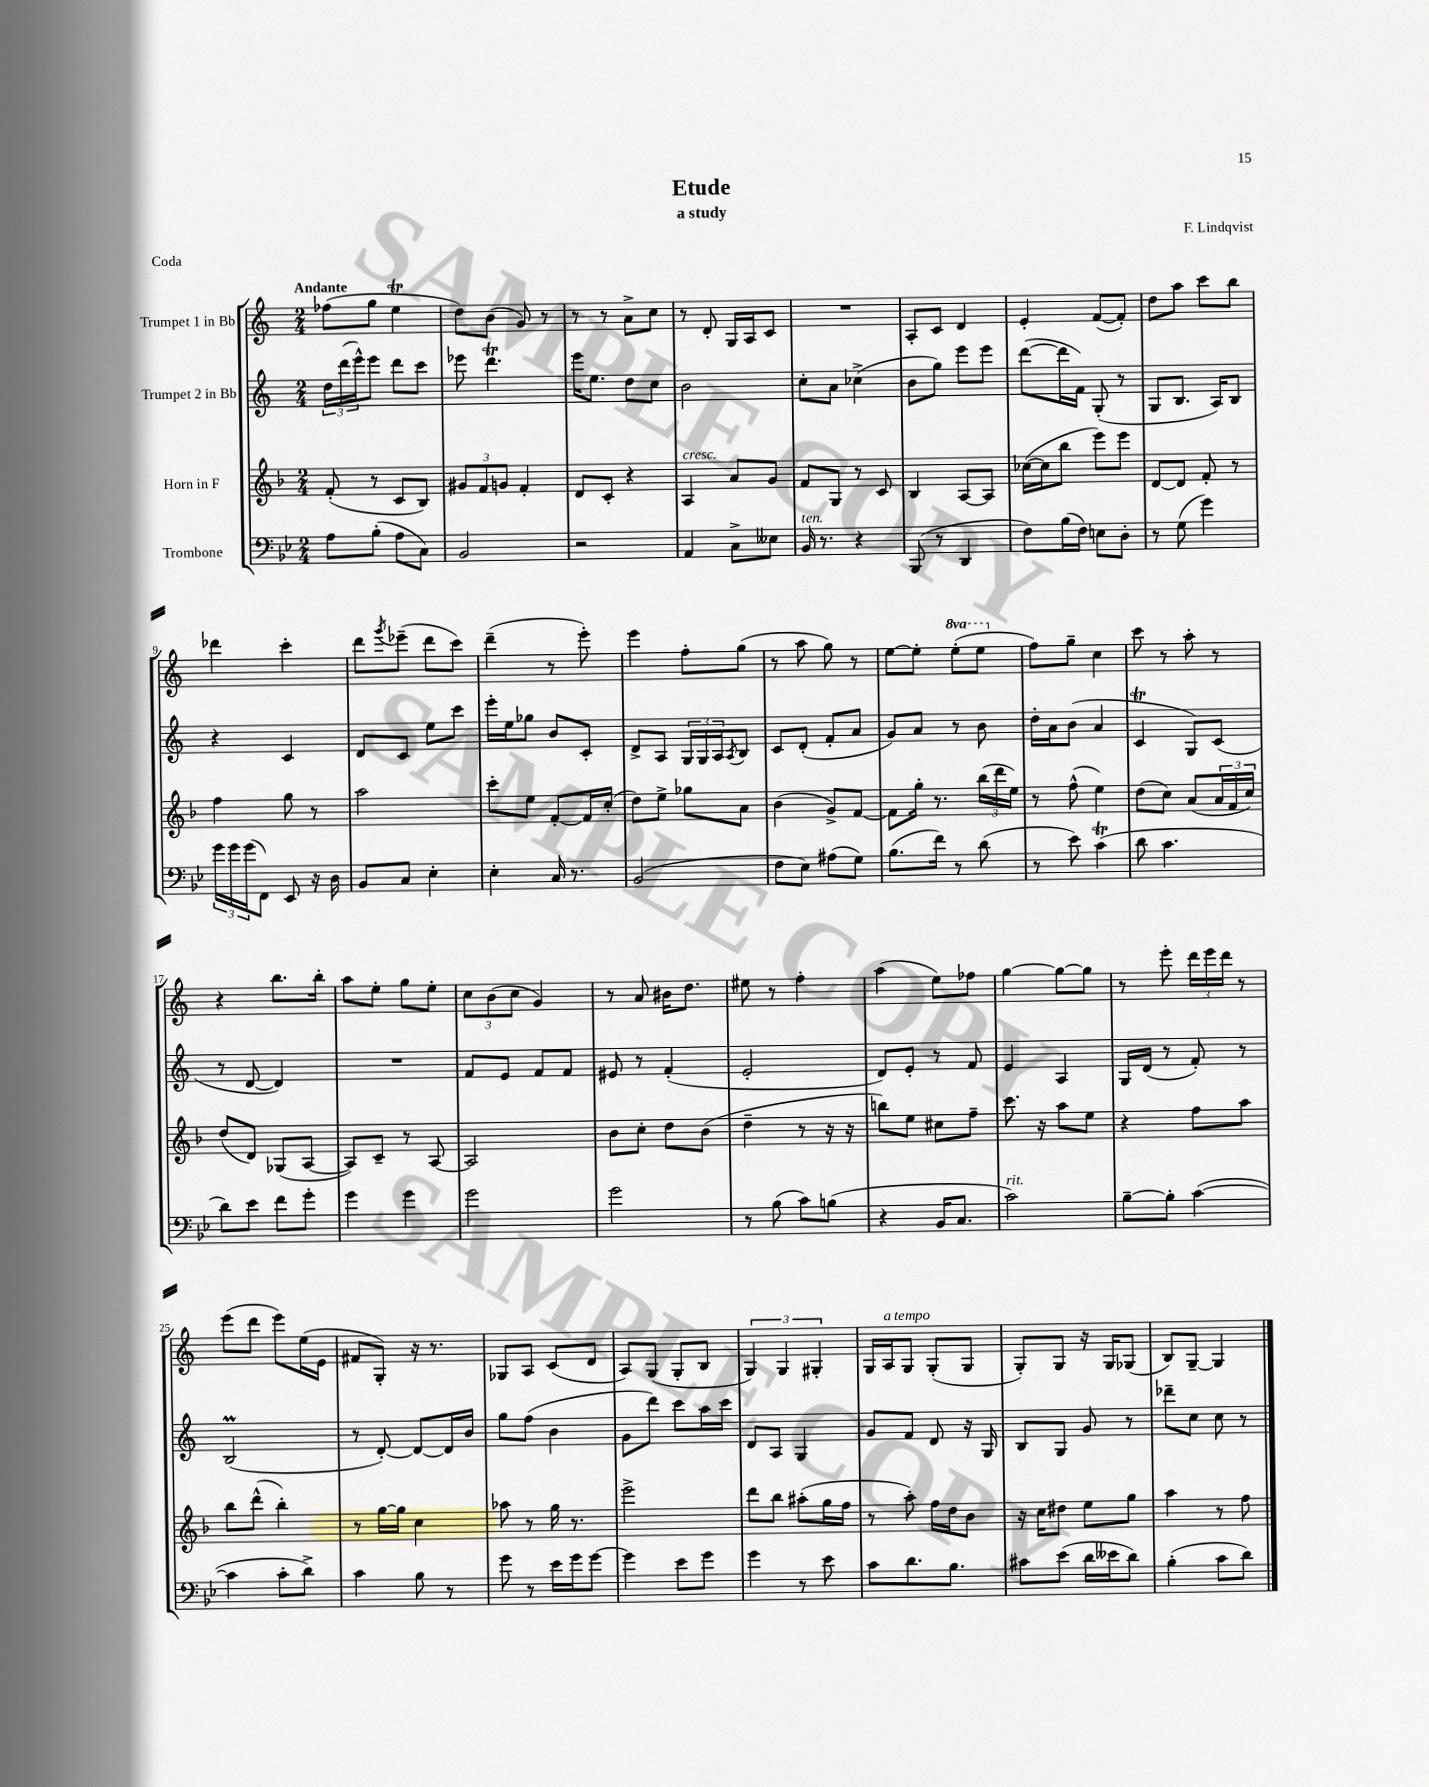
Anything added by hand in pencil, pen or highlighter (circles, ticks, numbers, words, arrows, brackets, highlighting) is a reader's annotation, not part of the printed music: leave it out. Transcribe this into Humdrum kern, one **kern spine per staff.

**kern	**kern	**kern	**kern
*part4	*part3	*part2	*part1
*staff4	*staff3	*staff2	*staff1
*I"Trombone	*I"Horn in F	*I"Trumpet 2 in Bb	*I"Trumpet 1 in Bb
*clefF4	*clefG2	*clefG2	*clefG2
*k[b-e-]	*k[b-]	*k[]	*k[]
*M2/4	*M2/4	*M2/4	*M2/4
=1	=1	=1	=1
!	!	!	!LO:TX:a:B:t=Andante
8A\L	(8f'/	24dd\LL	(8ff-X\L
.	.	(24ddd\	.
.	.	24eee^^\J)	.
(8B-'\J	8r	8eee\J	8gg\J
8A\L	8c/L	8ddd\L	4eet\
8C\J)	8B-/J)	8ccc\J	.
=2	=2	=2	=2
2BB-/	12g#X/L	8eee-X\	8dd\L)
.	12f/	.	.
.	.	4.dddT\	(8b\J
.	12gn/J	.	.
.	4f'/	.	8g/)
.	.	.	8r
=3	=3	=3	=3
2r	8d/L	16eee\KL	8r
.	.	8.ee\J	.
.	8c'/J	.	8r
.	4r	8dd\L	8a^\L
.	.	8cc\J	8cc\J
=4	=4	=4	=4
!	!LO:TX:a:i:t=cresc.	!	!
4AA/	4A/	2b\	8r
.	.	.	8d'/
8C^\L	8a/L	.	16G/LL
.	.	.	16A/J
8E--X\J	8g/J	.	8c/J
=5	=5	=5	=5
!LO:TX:a:i:t=ten.	!	!	!
16BB-/	8f/L	8cc'\L	2r
8.r	.	.	.
.	8G/J	8a\J	.
4r	8r	(4cc-X^\	.
.	8c/	.	.
=6	=6	=6	=6
(8BBB-/	4B-/	8b\L	8A'/L
8r	.	8gg\J)	8c/J
4DD/	[8A/L	8eee\L	4d/
.	8A/J]	8eee\J	.
=7	=7	=7	=7
8F\L)	([16cc-X\LL	([8ddd\L	4e'/
.	16cc-\J]	.	.
(16B-\L	8bb-\J	16ddd\L]	.
16F\JJ)	.	16f\JJ)	.
8En\L	8eee\L)	(8G'/	([8f/L
8D'\J	8eee\J	8r	8f'/J])
=8	=8	=8	=8
8r	[8d/L	8G/L	8dd\L
(8G\	8d/J]	8.B/J	8aa\J
4g\)	8f'/	.	8ccc\L
.	.	16A/KL)	.
.	8r	8B/J	8bb\J
!!LO:LB:g=z
=9	=9	=9	=9
24g\LL	4ff\	4r	4ddd-X\
24g\	.	.	.
(24g\J	.	.	.
8FF\J)	.	.	.
8EE-/	8gg\	4c/	4ccc'\
16r	8r	.	.
16D\	.	.	.
=10	=10	=10	=10
8BB-/L	2aa\	8d/L	8ddd\L
.	.	.	8qggg/
8C/J	.	8c/J	(8eee-X~\J
4E-'\	.	8ee\L	8ddd\L
.	.	8ccc\J	8ccc\J)
=11	=11	=11	=11
4E-'\	8ccc'\L	16eee'\LL	(4ddd~\
.	.	16ee\J	.
.	8ee\J	8gg-X\J	.
16C/	[8f'/L	8b/L	8r
8.r	.	.	.
.	16f/L]	8c'/J	8eee'\)
.	(16cc'/JJ	.	.
=12	=12	=12	=12
(2BB-/	8dd\L)	8d^/L	4eee\
.	8ee^\J	8A/J	.
.	8gg-X\L	24G/LL	8ff'\L
.	.	24G/	.
.	.	24A/J	.
.	.	8qA/	.
.	8a\J	8B/J	(8gg\J
=13	=13	=13	=13
8F\L	(4b-\	8c/L	8r
8E-\J)	.	(8d'/J	8aa\
(8A#X\L	8g^/L)	8f'/L	8gg\)
8G\J)	[8f/J	8a/J	8r
=14	=14	=14	=14
(8.B-\L	8f\L]	8g/L)	[8ee\L
.	16gg'\Jk	8a/J	8ee'\J]
16f\Jk)	8.r	.	.
*	*	*	*8va
8r	.	8r	(8eee'\L
(8d\	(24bb-\LL	8b\	8eee\J
.	24ddd\	.	.
.	24ee\JJ)	.	.
=15	=15	=15	=15
*	*	*	*X8va
8r	8r	16dd'\LL	8ff\L)
.	.	16a\J	.
8e-\)	(8ff^^\	(8b\J	8gg~\J
(4cT\	4ee\)	4a/	4cc\
=16	=16	=16	=16
8d\	(8dd\L	4cT/	8ccc\
4.c\	8cc\J)	.	8r
.	(8a/L	8G/L)	8aa'\
.	24a/L	(8c/J	8r
.	24f/	.	.
.	24cc/JJ)	.	.
!!LO:LB:g=z
=17	=17	=17	=17
8d\L)	(8dd/L	8r	4r
8e-\J	8d/J)	[8d/	.
8f\L	(8G-X/L	4d/])	8.bb\L
8g'\J	[8A/J	.	.
.	.	.	16bb'\Jk
=18	=18	=18	=18
4g\	8A/L])	2r	8aa\L
.	8c~/J	.	8ee'\J
4g\	8r	.	8gg\L
.	[8A/	.	8ee'\J
=19	=19	=19	=19
2g\	2A/]	8f/L	12cc\L
.	.	.	(12b\
.	.	8e/J	.
.	.	.	12cc\J
.	.	8f/L	4g/)
.	.	8f/J	.
=20	=20	=20	=20
2g\	8b-\L	8e#X/	8r
.	8cc'\J	8r	8a/
.	8dd\L	(4f'/	16b#X\KL
.	.	.	8.dd\J
.	(8b-\J	.	.
=21	=21	=21	=21
8r	4dd~\	2e'/	8ee#X\
(8B-\	.	.	8r
8c\L)	8r	.	4ff'\
(8Bn\J	16r	.	.
.	16r	.	.
=22	=22	=22	=22
4r	8bbn\L)	8d/L)	(4aa\
.	8ee\J	8e'/J	.
16BB-/KL	8cc#X\L	8r	8ee\L)
8.C/J	.	.	.
.	8ff~\J	8f/	8ff-X\J
=23	=23	=23	=23
!LO:TX:a:i:t=rit.	!	!	!
2c\)	8.ccc\	4e/	[4gg\
.	16r	.	.
.	8aa\L	4A/	8gg\L_
.	8ee\J	.	8gg\J]
=24	=24	=24	=24
[8B-~\L	4r	16G/LL	8r
.	.	(16d/JJ	.
8B-'\J]	.	8r	8eee'\
([4c\	8ff\L	8f'/)	24ddd\LL
.	.	.	24eee\
.	.	.	24ddd\JJ
.	8aa\J	8r	8r
!!LO:LB:g=z
=25	=25	=25	=25
4c\]	8bb-\L	(2Bm/	(8eee\L
.	(8ddd^^\J	.	8ddd\J
8c'\L	4bb-'\)	.	8eee\L)
8d^\J)	.	.	(16ee\L
.	.	.	16e\JJ
=26	=26	=26	=26
4c\	8r	8r	8f#X/L
.	[16gg\LL	[8d'/)	8G'/J)
.	16gg\JJ]	.	.
8B-\	4cc\	8d/L_	16r
.	.	.	8.r
8r	.	16d/L]	.
.	.	16b/JJ	.
=27	=27	=27	=27
8g\	8aa-X\	8gg\L	8G-X/L
8r	8r	(8ff\J	8A/J
16e-\LL	16gg\	4b\	(8c/L
16g\J	8.r	.	.
[8g\J	.	.	8d/J
=28	=28	=28	=28
4g\]	2eee^\	8g\L	8A/L)
.	.	8ddd\J)	(8G/J
8e-\L	.	8ccc\L	8G'/L
8g\J	.	16aa\L	8B/J
.	.	16ccc\JJ	.
=29	=29	=29	=29
4g\	8ddd\L	8d/L	6G/)
.	8bb-\J	8A/J	.
.	.	.	6G/
8r	(8aa#X'\L	4G/	.
.	.	.	6G#X'/
8e-\	16gg\L	.	.
.	16ff\JJ	.	.
=30	=30	=30	=30
8c\L	8r	8g/L	16G/LL
!	!	!	!LO:TX:a:i:t=a tempo
.	.	.	16A/J
8.d\	8aa'\)	8f/J	8G/J
.	16ff\LL	8d/	(8G'/L
8.B-\J	16dd\J	.	.
.	8b-\J	16r	8G/J
.	.	16G/	.
=31	=31	=31	=31
8c#X\L	16r	8B/L	8G'/L)
.	16cc\KL	.	.
(8e-\J	8dd#X\J	8G/J	8G/J
16d\LL	8ee\L	8g/	16r
16e--X\J	.	.	16G/KL
8d\J)	8gg\J	8r	(8G-X/J
=32	=32	=32	=32
(4B-'\	4aa\	8ddd-X~\L	8B/L)
.	.	8cc\J	[8G~/J
8c\L	8r	8cc\	4G/]
8d\J)	8ff\	8r	.
==	==	==	==
*-	*-	*-	*-
